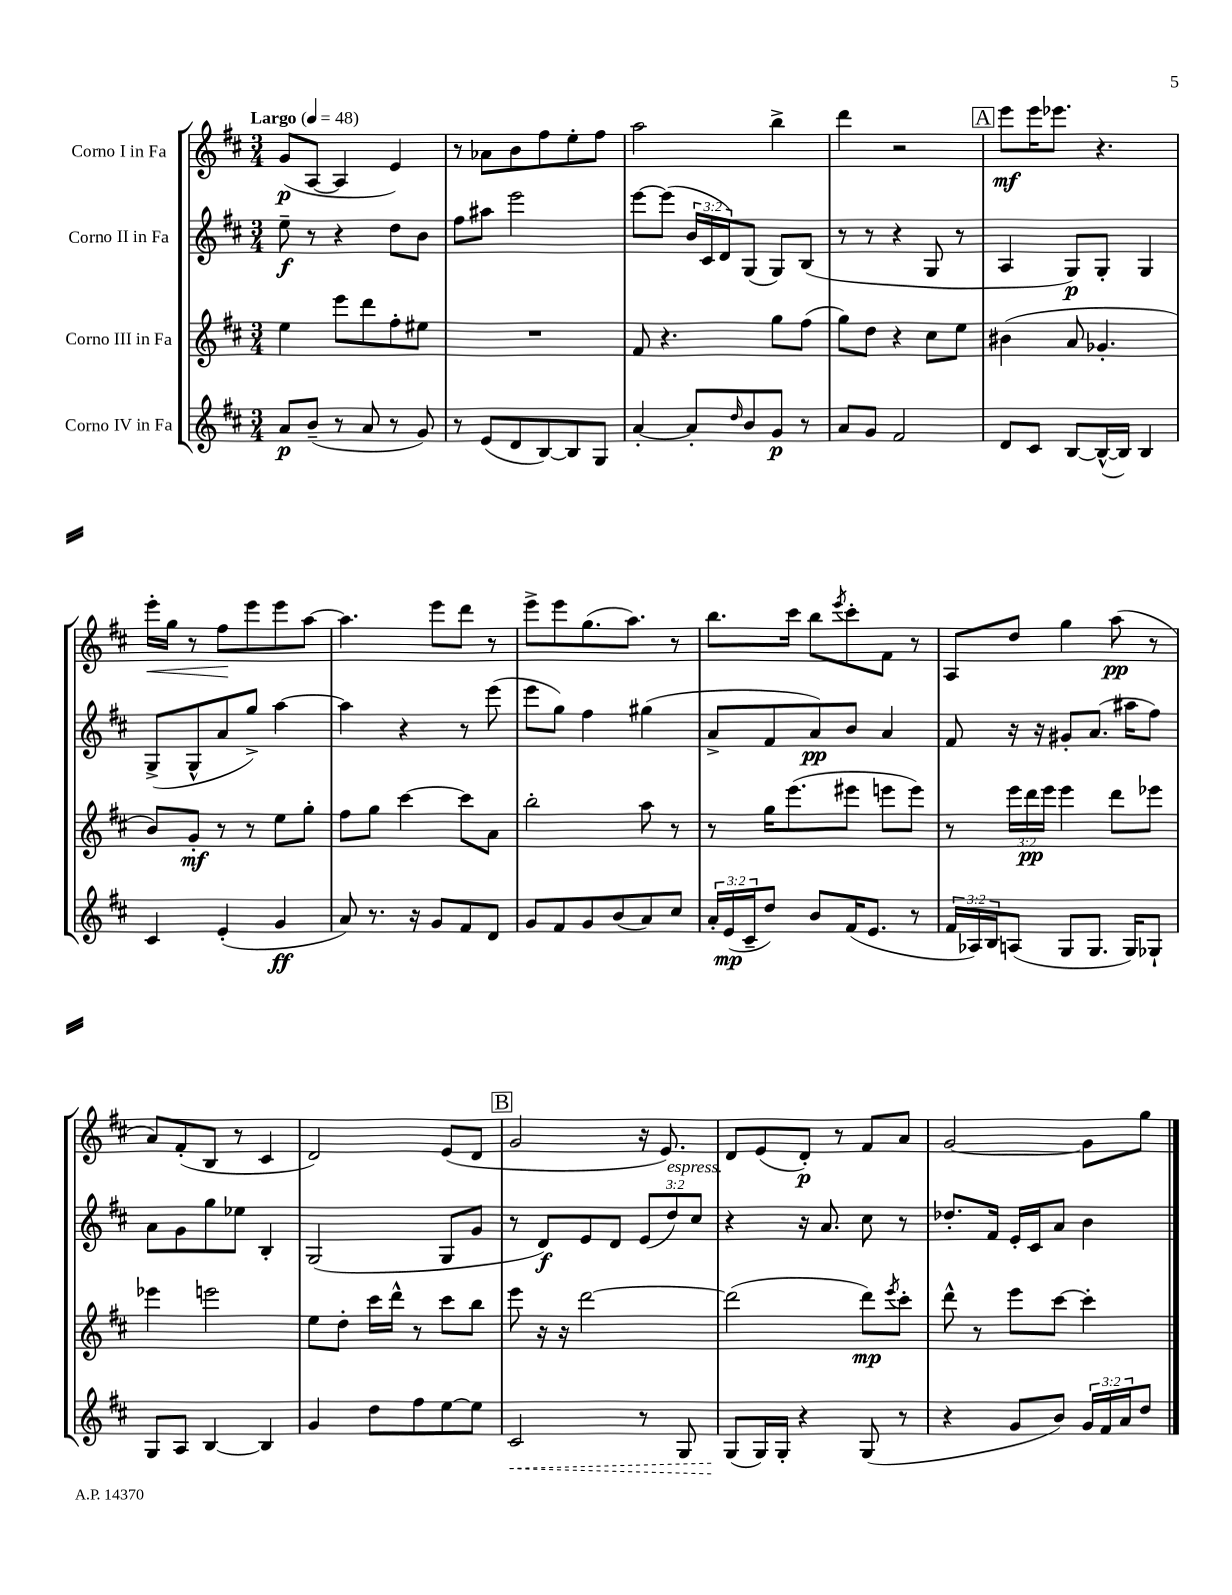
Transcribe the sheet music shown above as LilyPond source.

<<
\new StaffGroup <<
\new Staff = "s0" \with { instrumentName = "Corno I in Fa" } {
    \clef treble \key d \major \numericTimeSignature \time 3/4 \tempo "Largo" 4 = 48
    g'8\p( a8~ a4 e'4) |
    r8 aes'8 b'8 fis''8 e''8-. fis''8 |
    a''2 b''4-> |
    d'''4 r2 |
    \mark \markup { \box "A" } e'''8\mf e'''16 ees'''8. r4. |
    e'''16-.\< g''16 r8 fis''8\! e'''8 e'''8 a''8~ |
    a''4. e'''8 d'''8 r8 |
    e'''8-> e'''8 g''8.( a''8.) r8 |
    b''8. cis'''16 b''8 \acciaccatura { e'''8 } cis'''8-. fis'8 r8 |
    a8 d''8 g''4 a''8\pp( r8 |
    a'8) fis'8-.( b8 r8 cis'4 |
    d'2) e'8( d'8 |
    \mark \markup { \box "B" } g'2 r16 e'8.) |
    d'8 e'8( d'8-.\p) r8 fis'8 a'8 |
    g'2~ g'8 g''8 \bar "|." |
}
\new Staff = "s1" \with { instrumentName = "Corno II in Fa" } {
    \clef treble \key d \major \numericTimeSignature \time 3/4 \override Staff.TupletNumber.text = #tuplet-number::calc-fraction-text
    e''8--\f r8 r4 d''8 b'8 |
    fis''8 ais''8 e'''2 |
    e'''8~ e'''8( \tuplet 3/2 { b'16 cis'16 d'16) } g8( g8) b8( |
    r8 r8 r4 g8 r8 |
    \mark \markup { \box "A" } a4 g8\p) g8-. g4 |
    g8->( g8-^ a'8 g''8->) a''4~ |
    a''4 r4 r8 e'''8( |
    e'''8 g''8) fis''4 gis''4( |
    a'8-> fis'8 a'8\pp) b'8 a'4 |
    fis'8 r16 r16 gis'8-. a'8.( ais''16 fis''8) |
    a'8 g'8 g''8 ees''8 b4-. |
    g2( g8 g'8 |
    \mark \markup { \box "B" } r8 d'8\f) e'8 d'8 \tuplet 3/2 { e'8( d''8^\markup { \italic "espress." }) cis''8 } |
    r4 r16 a'8. cis''8 r8 |
    des''8.-. fis'16 e'16-. cis'16 a'8 b'4 \bar "|." |
}
\new Staff = "s2" \with { instrumentName = "Corno III in Fa" } {
    \clef treble \key d \major \numericTimeSignature \time 3/4 \override Staff.TupletNumber.text = #tuplet-number::calc-fraction-text
    e''4 e'''8 d'''8 fis''8-. eis''8 |
    R2. |
    fis'8 r4. g''8 fis''8( |
    g''8) d''8 r4 cis''8 e''8 |
    \mark \markup { \box "A" } bis'4( a'8 ges'4.-. |
    b'8) g'8-.\mf r8 r8 e''8 g''8-. |
    fis''8 g''8 cis'''4~ cis'''8 a'8 |
    b''2-. a''8 r8 |
    r8 g''16 e'''8.( eis'''8 e'''8 e'''8) |
    r8 \tuplet 3/2 { e'''16 d'''16\pp e'''16 } e'''4 d'''8 ees'''8 |
    ees'''4 e'''2 |
    e''8 d''8-. cis'''16 d'''16-^ r8 cis'''8 b''8 |
    \mark \markup { \box "B" } e'''8 r16 r16 d'''2~ |
    d'''2( d'''8\mp) \acciaccatura { e'''8 } cis'''8-. |
    d'''8-^ r8 e'''8 cis'''8~ cis'''4-. \bar "|." |
}
\new Staff = "s3" \with { instrumentName = "Corno IV in Fa" } {
    \clef treble \key d \major \numericTimeSignature \time 3/4 \override Staff.TupletNumber.text = #tuplet-number::calc-fraction-text
    a'8\p b'8--( r8 a'8 r8 g'8) |
    r8 e'8( d'8 b8~) b8 g8 |
    a'4~-. a'8-. \grace { d''16 } b'8 g'8\p r8 |
    a'8 g'8 fis'2 |
    \mark \markup { \box "A" } d'8 cis'8 b8~ b16~-^( b16) b4 |
    cis'4 e'4-.( g'4\ff |
    a'8) r8. r16 g'8 fis'8 d'8 |
    g'8 fis'8 g'8 b'8( a'8) cis''8 |
    \tuplet 3/2 { a'16-. e'16\mp( cis'16-- } d''8) b'8 fis'16( e'8. r8 |
    \tuplet 3/2 { fis'16 aes16) b16 } a8( g8 g8. g16) ges8-! |
    g8 a8 b4~ b4 |
    g'4 d''8 fis''8 e''8~ e''8 |
    \mark \markup { \box "B" } \once \override Hairpin.style = #'dashed-line cis'2\< r8 g8 |
    g8\!( g16) g16-. r4 g8( r8 |
    r4 g'8 b'8) \tuplet 3/2 { g'16 fis'16 a'16 } d''8 \bar "|." |
}
>>
>>
\layout { \context { \Score \remove "Bar_number_engraver" } }
